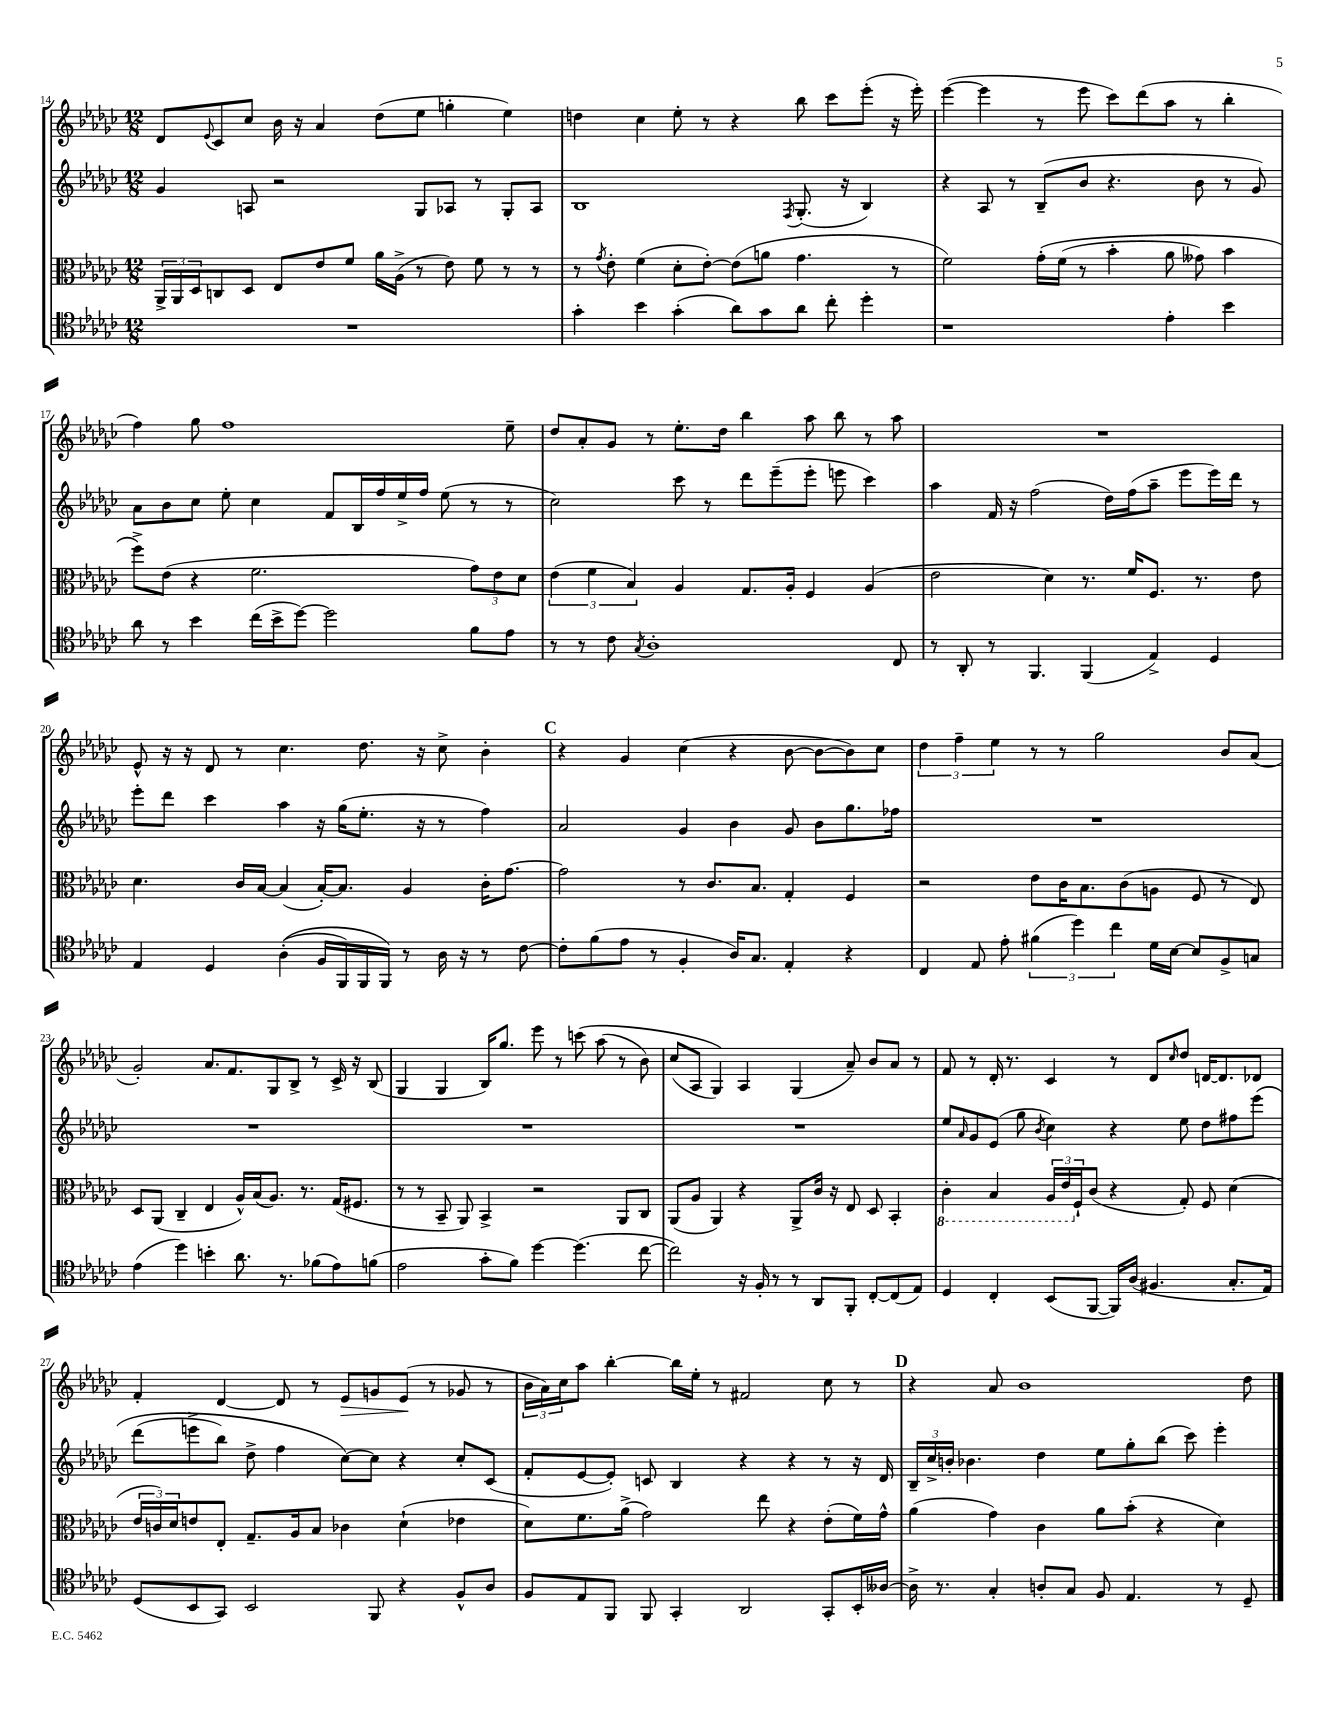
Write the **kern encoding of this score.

**kern	**kern	**kern	**kern
*staff4	*staff3	*staff2	*staff1
*clefC4	*clefC3	*clefG2	*clefG2
*k[b-e-a-d-g-c-]	*k[b-e-a-d-g-c-]	*k[b-e-a-d-g-c-]	*k[b-e-a-d-g-c-]
*M12/8	*M12/8	*M12/8	*M12/8
1.r	24AA-^	4g-	8d-
.	24AA-	.	.
.	24D-	.	.
.	.	.	8qqe-
.	8C	.	8c-
.	8D-	8A	8cc-
.	8E-	2r	16b-
.	.	.	16r
.	8e-	.	4a-
.	8f	.	.
.	16a-	.	(8dd-
.	(16A-^	.	.
.	8r	8G-	8ee-
.	8e-)	8A-	4gg'
.	8f	8r	.
.	8r	8G-'	4ee-)
.	8r	8A-	.
=	=	=	=
4g-'	8r	1B-	4dd
.	8qg-	.	.
.	8e-'	.	.
4b-	(4f	.	4cc-
(4g-'	8d-'	.	8ee-'
.	[8e-')	.	8r
8a-)	(8e-]	.	4r
8g-	8a	.	.
.	.	8qF	.
8a-	4.g-	(8.G-'	8bb-
8cc-'	.	.	8ccc-
.	.	16r	.
4dd-'	.	4B-)	(8eee-'
.	8r	.	16r
.	.	.	16eee-')
=	=	=	=
1r	2f)	4r	([4eee-
.	.	8A-	4eee-]
.	.	8r	.
.	&(16g-'	(8B-~	8r
.	(16f	.	.
.	8r	8b-	8eee-
.	4b-'	4.r	8ccc-)
.	.	.	(8ddd-
4e-'	8a-	.	8aa-
.	8g--)	8b-	8r
4b-	4b-	8r	4bb-'
.	.	8g-)	.
=	=	=	=
8a-	8ff^&)	8a-	4ff)
8r	(8e-	8b-	.
4b-	4r	8cc-	8gg-
.	.	8ee-'	1ff
(16cc-	2.f	4cc-	.
16b-^	.	.	.
[8dd-)	.	.	.
2dd-]	.	8f	.
.	.	16B-	.
.	.	16ff	.
.	.	16ee-^	.
.	.	16ff	.
.	.	(8ee-	.
8f	12g-)	8r	.
.	12e-	.	.
8e-	.	8r	8ee-~
.	12d-	.	.
=	=	=	=
8r	(6e-	2cc-)	8dd-
8r	.	.	8a-'
.	6f	.	.
8c-	.	.	8g-
.	6B-)	.	.
8qG-	.	.	.
1A-'	.	.	8r
.	4A-	8ccc-	8.ee-'
.	.	8r	.
.	.	.	16dd-
.	8.G-	8ddd-	4bb-
.	.	(8eee-~	.
.	16A-'	.	.
.	4F	8eee-'	8aa-
.	.	8eee	8bb-
.	(4A-	4ccc-)	8r
8C-	.	.	8aa-
=	=	=	=
8r	2e-	4aa-	1.r
8AA-'	.	.	.
8r	.	16f	.
.	.	16r	.
4.FF	.	(2ff	.
.	4d-)	.	.
(4FF	8.r	.	.
.	.	16dd-)	.
.	16f	(16ff	.
4E-^)	8.F	8aa-~	.
.	.	8eee-	.
.	8.r	.	.
4D-	.	16eee-)	.
.	.	16ddd-	.
.	8e-	8r	.
=	=	=	=
4E-	4.d-	8eee-'	8e-^^
.	.	8ddd-	16r
.	.	.	16r
4D-	.	4ccc-	8d-
.	16c-	.	8r
.	[16B-	.	.
&((4A-'	(4B-]	4aa-	4.cc-
16F	[16B-')	16r	.
16FF)	8.B-]	(16gg-	.
16FF	.	8.ee-'	8.dd-
16FF&)	.	.	.
8r	4A-	.	.
.	.	16r	16r
16A-	.	8r	8cc-^
16r	.	.	.
8r	16c-'	4ff)	4b-'
.	[8.g-	.	.
[8c-	.	.	.
=	=	=	=
8c-']	2g-]	2a-	4r
(8f	.	.	.
8e-	.	.	4g-
8r	.	.	.
4F'	8r	4g-	(4cc-
.	8.c-	.	.
16A-)	.	4b-	4r
8.G-	8.B-	.	.
4E-'	4G-'	8g-	[8b-
.	.	8b-	8b-_
4r	4F	8.gg-	8b-])
.	.	.	8cc-
.	.	16ff-	.
=	=	=	=
4C-	2r	1.r	6dd-
.	.	.	6ff~
8E-	.	.	.
.	.	.	6ee-
8e-'	.	.	.
(6f#	8e-	.	8r
.	16c-	.	8r
6dd-)	.	.	.
.	8.B-	.	.
.	.	.	2gg-
6cc-	.	.	.
.	(8c-	.	.
16d-	8A	.	.
[16B-	.	.	.
8B-]	8F	.	.
8F^	8r	.	8b-
8G	8E-)	.	(8a-
=	=	=	=
(4e-	8D-	1.r	2g-')
.	(8AA-	.	.
4dd-)	4C-~	.	.
4b'	4E-	.	8.a-
.	.	.	8.f
8.a-	16A-^^)	.	.
.	(16B-	.	.
.	8.A-)	.	8G-
8.r	.	.	.
.	.	.	8B-^
.	8.r	.	.
(8f-	.	.	8r
8e-)	(16G-	.	16c-^
.	8.F#	.	16r
(8f	.	.	(8B-
=	=	=	=
2e-	8r	1.r	4G-
.	8r	.	.
.	8BB-~	.	4G-
.	8AA-)	.	.
8g-'	4BB-^	.	16B-)
.	.	.	8.gg-
8f)	.	.	.
[4dd-	2r	.	8eee-
.	.	.	8r
(4.dd-]	.	.	&(8ccc
.	.	.	(8aa-
.	8AA-	.	8r
[8cc-	8C-	.	8b-)
=	=	=	=
2cc-])	(8AA-	1.r	(8cc-
.	8A-	.	8A-
.	4AA-)	.	4G-)&)
16r	4r	.	4A-
16F'	.	.	.
8r	.	.	.
8r	8AA-^	.	(4G-
8AA-	16c-	.	.
.	16r	.	.
8FF'	8E-	.	8a-~)
[8C-'	8D-	.	8b-
(8C-]	4BB-'	.	8a-
8E-)	.	.	8r
=	=	=	=
4D-	4C-'	8ee-	8f
.	.	16qqa-	.
.	.	8g-	8r
4C-'	4BB-	(8e-	16d-'
.	.	.	8.r
.	.	8gg-	.
.	.	8qb-	.
(8BB-	24AA-	4cc-)	4c-
.	24E-	.	.
.	24F`	.	.
[8FF	(8c-	.	.
16FF])	4r	4r	8r
(16A-	.	.	.
4.F#	.	.	8d-
.	.	.	16qqcc-
.	8G-')	8ee-	8dd-
.	8F	8dd-	[16d
.	.	.	8.d]
8.G-'	(4d-	8ff#	.
.	.	&(8eee-	8d-
16E-)	.	.	.
=	=	=	=
(8D-	24e-	(8ddd-	4f'
.	24c)	.	.
.	24d-	.	.
8BB-	8e	8eee^	.
8GG-)	8E-'	8bb-)	[4d-
2BB-	8.G-~	8dd-^	.
.	.	4ff	8d-]
.	16A-	.	.
.	8B-	.	8r
.	4c-	[8cc-&)	8e-
8FF	.	8cc-]	8g
4r	(4d-`	4r	(8e-
.	.	.	8r
8F^^	4e-	8cc-'	8g-
8A-	.	(8c-	8r
=	=	=	=
8F	8d-)	8f'	24b-
.	.	.	24a-)
.	.	.	24cc-
8E-	8.f	[8e-	8aa-
8FF	.	8e-'])	[4bb-'
.	(16a-^	.	.
8FF	2g-)	8c	.
4GG-'	.	4B-	16bb-]
.	.	.	16ee-'
.	.	.	8r
2AA-	.	4r	2f#
.	8ee-	.	.
.	4r	4r	.
8GG-'	(8e-'	8r	8cc-
16BB-'	16f)	16r	8r
[16A--	16g-^^	16d-	.
=	=	=	=
16A--^]	(4a-	24B-~	4r
.	.	24cc-^	.
8.r	.	.	.
.	.	24b'	.
.	.	4.b-	.
4G-'	4g-)	.	8a-
.	.	.	1b-
8A'	4c-	4dd-	.
8G-	.	.	.
8F	8a-	8ee-	.
4.E-	(8b-'	8gg-'	.
.	4r	(8bb-	.
.	.	8ccc-)	.
8r	4d-)	4eee-'	.
8D-~	.	.	8dd-
==	==	==	==
*-	*-	*-	*-
